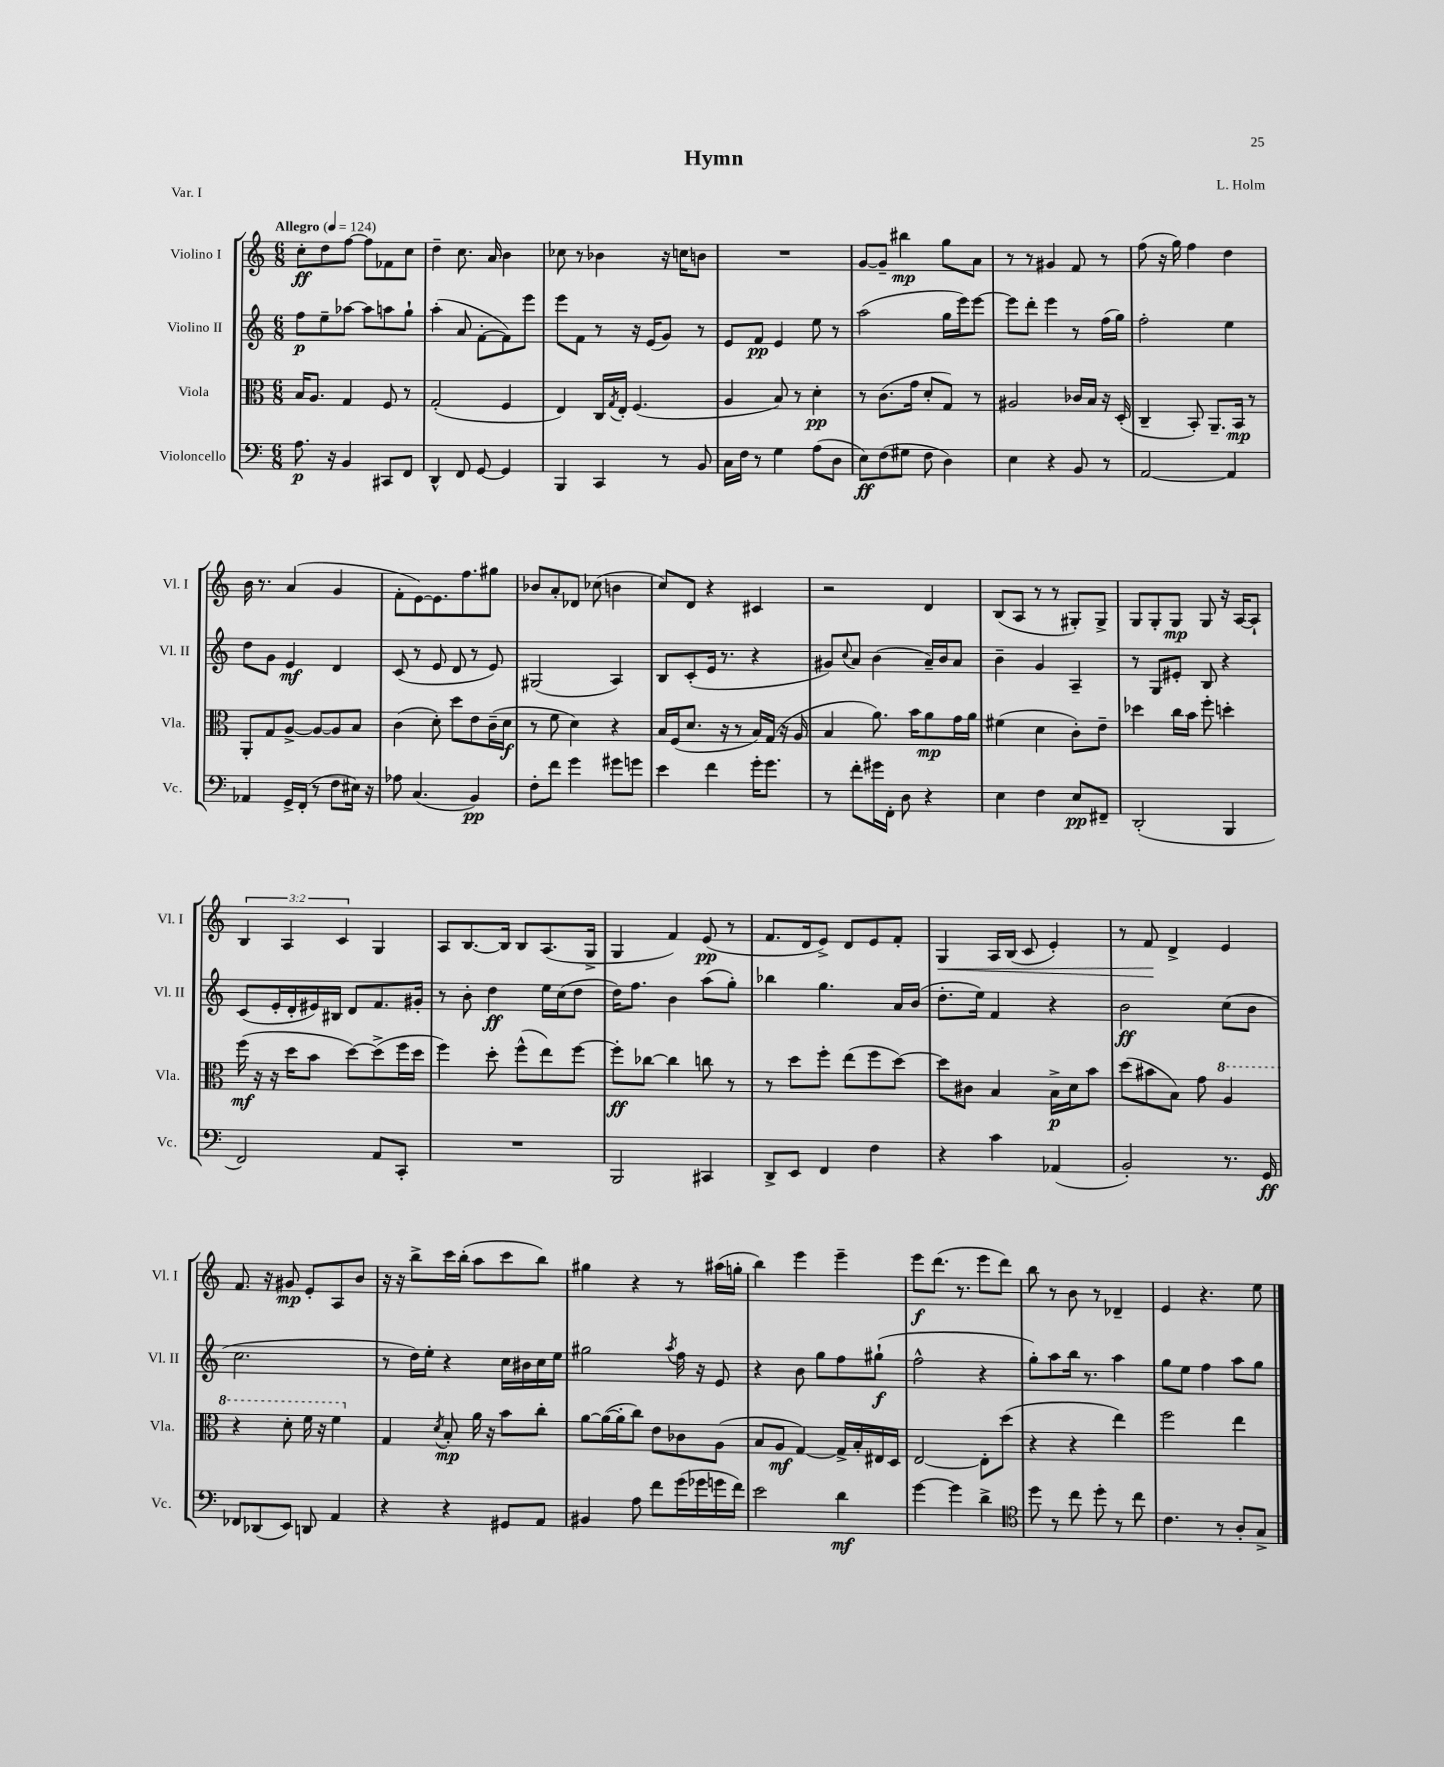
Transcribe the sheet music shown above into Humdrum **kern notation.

**kern	**dynam	**kern	**dynam	**kern	**dynam	**kern	**dynam
*part4	*part4	*part3	*part3	*part2	*part2	*part1	*part1
*staff4	*staff4	*staff3	*staff3	*staff2	*staff2	*staff1	*staff1
*I"Violoncello	*	*I"Viola	*	*I"Violino II	*	*I"Violino I	*
*I'Vc.	*	*I'Vla.	*	*I'Vl. II	*	*I'Vl. I	*
*clefF4	*	*clefC3	*	*clefG2	*	*clefG2	*
*k[]	*	*k[]	*	*k[]	*	*k[]	*
*M6/8	*	*M6/8	*	*M6/8	*	*M6/8	*
*MM124	*	*MM124	*	*MM124	*	*MM124	*
=1	=1	=1	=1	=1	=1	=1	=1
!	!	!	!	!	!	!LO:TX:a:B:t=Allegro	!
8.A\	p	16B/KL	.	8ff\L	p	8cc'\L	ff
.	.	8.A/J	.	.	.	.	.
.	.	.	.	8ee~\	.	8dd\	.
16r	.	.	.	.	.	.	.
4BB/	.	4G/	.	[8aa-X\J	.	[8ff\J	.
.	.	.	.	8aa-\L]	.	8ff\L]	.
8CC#X/L	.	8F/	.	8aan\	.	8f-X\	.
8FF/J	.	8r	.	8gg`\J	.	8cc\J	.
=2	=2	=2	=2	=2	=2	=2	=2
4DD^^/	.	(2G'/	.	(4aa'\	.	4dd~\	.
8FF/	.	.	.	8a/	.	8.cc\	.
[8GG/	.	.	.	[8f'\L	.	.	.
.	.	.	.	.	.	16a/	.
4GG/]	.	4F/	.	8f\])	.	4b\	.
.	.	.	.	8eee\J	.	.	.
=3	=3	=3	=3	=3	=3	=3	=3
4BBB/	.	4E/)	.	8eee\L	.	8cc-X\	.
.	.	.	.	8f\J	.	8r	.
4CC/	.	16C/LL	.	8r	.	4b-X\	.
.	.	8qG/	.	.	.	.	.
.	.	16E'/JJ	.	.	.	.	.
.	.	(4.F/	.	16r	.	.	.
.	.	.	.	(16e/KL	.	.	.
8r	.	.	.	8g/J)	.	16r	.
.	.	.	.	.	.	16ccn\KL	.
8BB/	.	.	.	8r	.	8bn\J	.
=4	=4	=4	=4	=4	=4	=4	=4
16C\LL	.	4A/	.	8e/L	.	2.r	.
16F\JJ	.	.	.	.	.	.	.
8r	.	.	.	8f/J	pp	.	.
4G\	.	8B/)	.	4e/	.	.	.
.	.	8r	.	.	.	.	.
(8A\L	.	4d'\	pp	8ee\	.	.	.
8D\J	.	.	.	8r	.	.	.
=5	=5	=5	=5	=5	=5	=5	=5
8E\L)	ff	8r	.	(2aa\	.	[8g/L	.
(8F\	.	(8.c\L	.	.	.	8g~/J]	.
8G#X\J	.	.	.	.	.	4bb#X\	mp
.	.	16g\Jk	.	.	.	.	.
8F\	.	8d'/L	.	.	.	.	.
4D\)	.	8G/J)	.	16gg\LL	.	8gg\L	.
.	.	.	.	16eee\J)	.	.	.
.	.	8r	.	[8eee\J	.	8a\J	.
=6	=6	=6	=6	=6	=6	=6	=6
4E\	.	2A#X/	.	8eee\L]	.	8r	.
.	.	.	.	8ddd'\J	.	8r	.
4r	.	.	.	4eee\	.	4g#X/	.
8BB/	.	16c-X/LL	.	8r	.	8f/	.
.	.	16B/JJ	.	.	.	.	.
8r	.	16r	.	(16ff\LL	.	8r	.
.	.	(16D'/	.	16gg\JJ)	.	.	.
=7	=7	=7	=7	=7	=7	=7	=7
[2AA/	.	4C~/	.	2ff'\	.	(8ff\	.
.	.	.	.	.	.	16r	.
.	.	.	.	.	.	16gg\)	.
.	.	8BB'/)	.	.	.	4ff\	.
.	.	8.AA~/L	.	.	.	.	.
4AA/]	.	.	.	4ee\	.	4dd\	.
.	.	16BB/Jk	mp	.	.	.	.
.	.	8r	.	.	.	.	.
!!LO:LB:g=z
=8	=8	=8	=8	=8	=8	=8	=8
4AA-X/	.	8AA'/L	.	8dd\L	.	16b\	.
.	.	.	.	.	.	8.r	.
.	.	8G/	.	8g\J	.	.	.
16GG^/LL	.	[8A^/J	.	4e/	mf	(4a/	.
(16FF'/JJ	.	.	.	.	.	.	.
8r	.	8A/L_	.	.	.	.	.
8F\L	.	8A/]	.	4d/	.	4g/	.
16E#X\Jk)	.	8B/J	.	.	.	.	.
16r	.	.	.	.	.	.	.
=9	=9	=9	=9	=9	=9	=9	=9
8A-X\	.	(4c\	.	(8c/	.	8f'\L	.
(4.C/	.	.	.	8r	.	[8e\)	.
.	.	8d'\)	.	8e/	.	8.e\]	.
.	.	8dd\L	.	8d/	.	.	.
.	.	.	.	.	.	8.ff\	.
4BB/)	pp	8e\	.	8r	.	.	.
.	.	(16c~\L	.	8e/)	.	8gg#X\J	.
.	.	16d\JJ	f	.	.	.	.
=10	=10	=10	=10	=10	=10	=10	=10
8F'\L	.	8r	.	(2G#X/	.	8b-X/L	.
8f\J	.	8f\	.	.	.	8a'/	.
4g\	.	4d\)	.	.	.	8d-X/J	.
.	.	.	.	.	.	(8cc-X\	.
8g#X\L	.	4r	.	4A/)	.	4bn\	.
8gn\J	.	.	.	.	.	.	.
=11	=11	=11	=11	=11	=11	=11	=11
4e\	.	16B/LL	.	8B/L	.	8cc/L)	.
.	.	(16F/J	.	.	.	.	.
.	.	8.d/J	.	(8c'/	.	8d/J	.
4f\	.	.	.	16e/Jk	.	4r	.
.	.	16r	.	8.r	.	.	.
.	.	8r	.	.	.	.	.
16g'\KL	.	16B/LL)	.	4r	.	4c#X/	.
8.g\J	.	(16G/JJ	.	.	.	.	.
.	.	16r	.	.	.	.	.
.	.	16A/	.	.	.	.	.
=12	=12	=12	=12	=12	=12	=12	=12
8r	.	4B/	.	8g#X/L)	.	2r	.
.	.	.	.	8qqcc/	.	.	.
8f'\L	.	.	.	8a/J	.	.	.
16g#X\L	.	8.a\)	.	(4b\	.	.	.
16FF'\JJ	.	.	.	.	.	.	.
8D\	.	.	.	.	.	.	.
.	.	16b\KL	.	.	.	.	.
4r	.	8a\	mp	16a~/LL)	.	4d/	.
.	.	.	.	16b/J	.	.	.
.	.	16g\L	.	8a/J	.	.	.
.	.	16a\JJ	.	.	.	.	.
=13	=13	=13	=13	=13	=13	=13	=13
4E\	.	(4f#X\	.	4b~\	.	(8B/L	.
.	.	.	.	.	.	8A/J	.
4F\	.	4d\	.	4g/	.	8r	.
.	.	.	.	.	.	8r	.
8E/L	pp	8c'\L)	.	4A~/	.	8G#X'/L)	.
8FF#X~/J	.	8e~\J	.	.	.	8G#^/J	.
=14	=14	=14	=14	=14	=14	=14	=14
(2DD'/	.	4dd-X\	.	8r	.	8G/L	.
.	.	.	.	8G/L	.	8G'/	.
.	.	16cc\LL	.	8e#X'/J	.	8G/J	mp
.	.	16b\JJ	.	.	.	.	.
.	.	8ff'\	.	8B/	.	8G/	.
4BBB/	.	4ddn'\	.	4r	.	16r	.
.	.	.	.	.	.	[16A/KL	.
.	.	.	.	.	.	8A`/J]	.
!!LO:LB:g=z
=15	=15	=15	=15	=15	=15	=15	=15
2FF/)	.	(16ff\	mf	(8c/L	.	6B/	.
.	.	16r	.	.	.	.	.
.	.	16r	.	16e'/L	.	.	.
.	.	.	.	.	.	6A/	.
.	.	16dd\KL	.	16d'/	.	.	.
.	.	8b\J	.	16e#X/)	.	.	.
.	.	.	.	16B#X/JJ	.	.	.
.	.	.	.	.	.	6c/	.
.	.	[8dd\L)	.	8d/L	.	.	.
8AA/L	.	(8dd^\]	.	8.f/	.	4G/	.
8CC'/J	.	16ff\L	.	.	.	.	.
.	.	16dd\JJ	.	16g#X'/Jk	.	.	.
=16	=16	=16	=16	=16	=16	=16	=16
2.r	.	4ff\)	.	8r	.	8A/L	.
.	.	.	.	8b'\	.	[8.B/	.
.	.	8dd'\	.	4dd\	ff	.	.
.	.	.	.	.	.	16B/Jk]	.
.	.	(8ff^^\L	.	.	.	8B/L	.
.	.	8ee\)	.	16ee\LL	.	(8.A/	.
.	.	.	.	(16cc\J	.	.	.
.	.	[8ff\J	.	8dd\J	.	.	.
.	.	.	.	.	.	16G^/Jk	.
=17	=17	=17	=17	=17	=17	=17	=17
2BBB/	.	8ff'\L]	ff	16dd\KL)	.	4G/	.
.	.	.	.	8.ff\J	.	.	.
.	.	[8cc-X\J	.	.	.	.	.
.	.	4cc-\]	.	4b\	.	4f/)	.
4CC#X/	.	8ccn\	.	(8aa\L	.	(8e/	pp
.	.	8r	.	8gg'\J)	.	8r	.
=18	=18	=18	=18	=18	=18	=18	=18
8DD^/L	.	8r	.	4bb-X\	.	8.f/L	.
8EE/J	.	8dd\L	.	.	.	.	.
.	.	.	.	.	.	16d/k	.
4FF/	.	8ff'\J	.	4.gg\	.	8e^/J)	.
.	.	(8ee\L	.	.	.	8d/L	.
4F\	.	8ff\	.	.	.	8e/	.
.	.	[8dd\J)	.	16a/LL	.	8f'/J	.
.	.	.	.	(16b/JJ	.	.	.
=19	=19	=19	=19	=19	=19	=19	=19
!	!	!	!	!	!	!	!LO:HP:b
4r	.	8dd\L]	.	8.dd'\L	.	4G/	<
.	.	8c#X\J	.	.	.	.	.
.	.	.	.	16ee\Jk)	.	.	.
4c\	.	4B/	.	4f/	.	16A/LL	.
.	.	.	.	.	.	(16B/JJ	.
.	.	.	.	.	.	8c/	.
(4AA-X/	.	16B^\LL	p	4r	.	4e'/)	.
.	.	16d\J	.	.	.	.	.
.	.	8b\J	.	.	.	.	.
=20	=20	=20	=20	=20	=20	=20	=20
2BB'/)	.	(8dd\L	.	2b\	ff	8r	.
.	.	8b#X\	.	.	.	8f/	.
.	.	8B\J)	.	.	.	4d^/	[
.	.	8g\	.	.	.	.	.
*	*	*8va	*	*	*	*	*
8.r	.	4a/	.	(8cc\L	.	4e/	.
.	.	.	.	8b\J	.	.	.
16GG/	ff	.	.	.	.	.	.
!!LO:LB:g=z
=21	=21	=21	=21	=21	=21	=21	=21
8FF-X/L	.	4r	.	2.cc\	.	8.f/	.
(8DD-X/	.	.	.	.	.	.	.
.	.	.	.	.	.	16r	.
8EE/J)	.	8dd'\	.	.	.	8g#X/	mp
8DDn/	.	16ff\	.	.	.	8e'/L	.
.	.	16r	.	.	.	.	.
4AA/	.	4ff\	.	.	.	8A/	.
.	.	.	.	.	.	8b/J	.
=22	=22	=22	=22	=22	=22	=22	=22
*	*	*X8va	*	*	*	*	*
4r	.	4G/	.	8r	.	16r	.
.	.	.	.	.	.	16r	.
.	.	.	.	16dd\LL)	.	8bb^\L	.
.	.	.	.	16ee'\JJ	.	.	.
.	.	8qd/	.	.	.	.	.
4r	.	8B'/	mp	4r	.	16ccc\L	.
.	.	.	.	.	.	(16bb'\JJ	.
.	.	16a\	.	.	.	8aa\L	.
.	.	16r	.	.	.	.	.
8GG#X/L	.	8b\L	.	16cc\LL	.	8ccc\	.
.	.	.	.	16b#X\	.	.	.
8AA/J	.	8cc'\J	.	16cc\	.	8bb\J)	.
.	.	.	.	16ee\JJ	.	.	.
=23	=23	=23	=23	=23	=23	=23	=23
4BB#X/	.	[8a\L	.	2gg#X\	.	4gg#X\	.
.	.	(16a\L_	.	.	.	.	.
.	.	16a'\J]	.	.	.	.	.
8A\	.	8cc\J)	.	.	.	4r	.
8f\L	.	8e\L	.	.	.	.	.
.	.	.	.	8qaa/	.	.	.
(16g\L	.	8c-X\	.	16ff\	.	8r	.
16g-X\	.	.	.	16r	.	.	.
16gn\	.	(8A\J	.	8e/	.	(16aa#X\LL	.
16f\JJ)	.	.	.	.	.	16ggn'\JJ	.
=24	=24	=24	=24	=24	=24	=24	=24
2e\	.	8B/L	.	4r	.	4bb\)	.
.	.	8A/J	mf	.	.	.	.
.	.	[4G/)	.	8b\	.	4eee\	.
.	.	.	.	8gg\L	.	.	.
4d\	mf	16G^/LL]	.	8ff\	.	4eee~\	.
.	.	16B'/	.	.	.	.	.
.	.	16E#X/	.	(8gg#X`\J	f	.	.
.	.	16D/JJ	.	.	.	.	.
=25	=25	=25	=25	=25	=25	=25	=25
[4g\	.	[2E/	.	2ff^^\	.	8eee\L	f
.	.	.	.	.	.	(8.ddd\J	.
4g\]	.	.	.	.	.	.	.
.	.	.	.	.	.	8.r	.
4d^\	.	8E'\L]	.	4r	.	8eee\L	.
.	.	(8dd\J	.	.	.	8ddd\J)	.
=26	=26	=26	=26	=26	=26	=26	=26
*clefC4	*	*	*	*	*	*	*
8dd\	.	4r	.	8gg'\L)	.	8bb\	.
8r	.	.	.	8aa\	.	8r	.
8cc\	.	4r	.	16bb\Jk	.	8b\	.
.	.	.	.	8.r	.	.	.
8dd'\	.	.	.	.	.	8r	.
8r	.	4ee\)	.	4aa\	.	4d-X~/	.
8cc\	.	.	.	.	.	.	.
=27	=27	=27	=27	=27	=27	=27	=27
4.c\	.	2ff\	.	8gg\L	.	4e/	.
.	.	.	.	8ee\J	.	.	.
.	.	.	.	4ff\	.	4.r	.
8r	.	.	.	.	.	.	.
8A'/L	.	4ee\	.	8aa\L	.	.	.
8G^/J	.	.	.	8gg\J	.	8ee\	.
==	==	==	==	==	==	==	==
*-	*-	*-	*-	*-	*-	*-	*-
